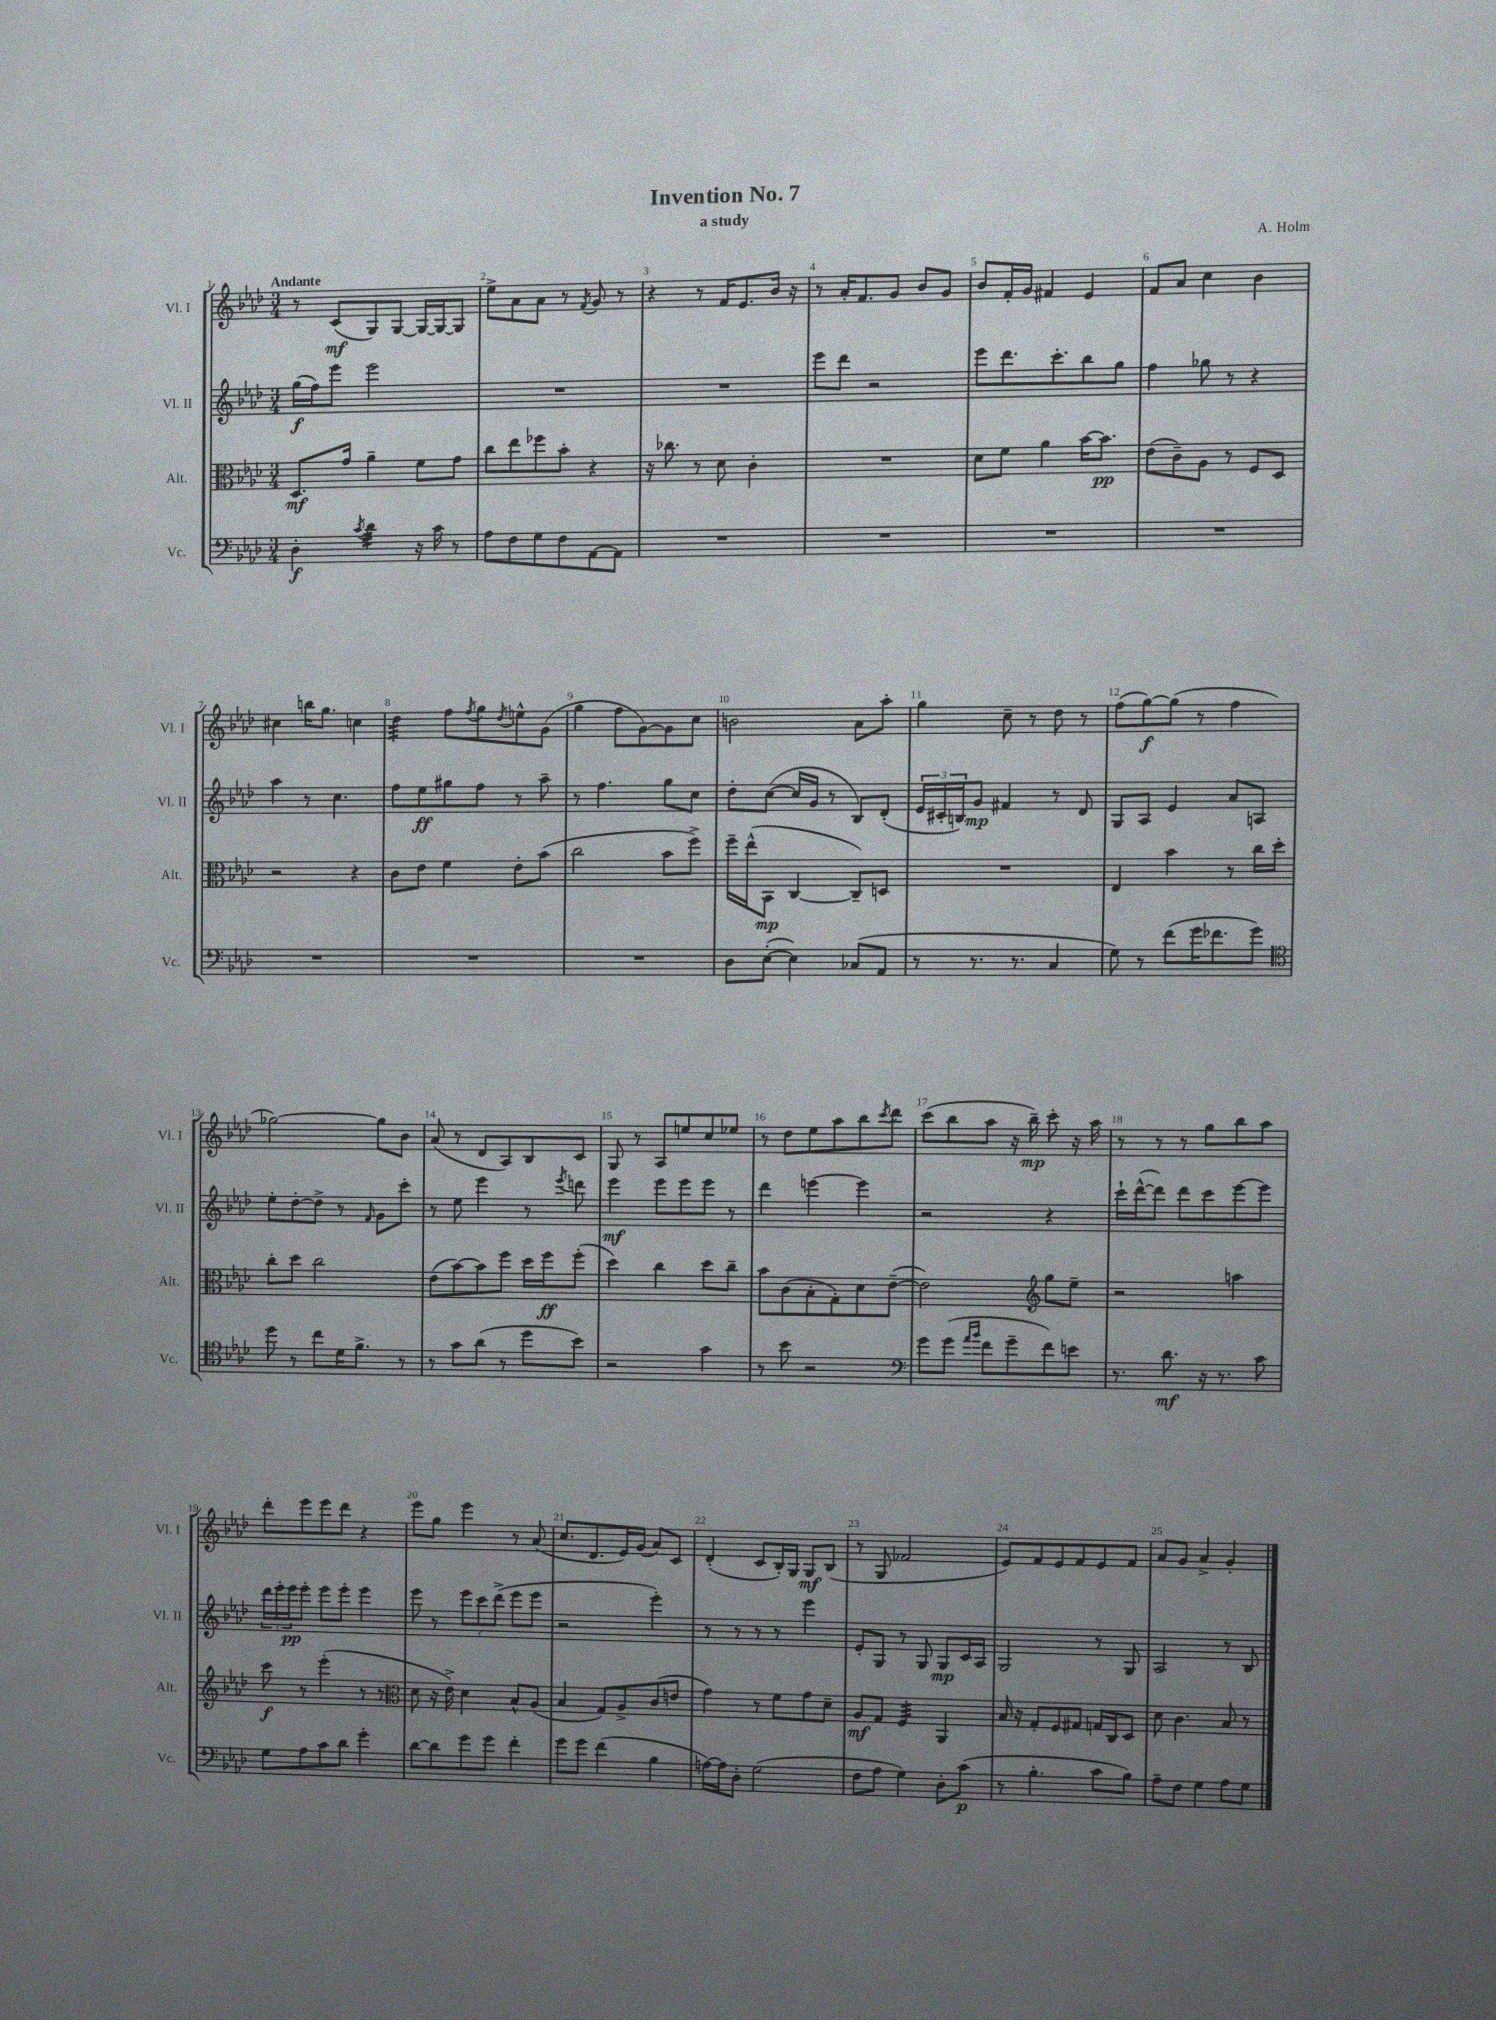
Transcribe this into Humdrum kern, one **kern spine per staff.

**kern	**kern	**kern	**kern
*staff4	*staff3	*staff2	*staff1
*clefF4	*clefC3	*clefG2	*clefG2
*k[b-e-a-d-]	*k[b-e-a-d-]	*k[b-e-a-d-]	*k[b-e-a-d-]
*M3/4	*M3/4	*M3/4	*M3/4
4D-'	8.D-	(16gg	8r
.	.	16ff)	.
.	.	8eee-	(8c
.	16g	.	.
8qc	.	.	.
4d-	4a-~	2eee-	8G)
.	.	.	[8G
16r	8f	.	16G_
16c	.	.	16G_
8r	8g	.	8G]
=	=	=	=
8A-	8cc	2.r	8ee-^
8F	8ee-	.	8a-
8G	8ff-	.	8a-
8F	8b-'	.	8r
.	.	.	8qf
[8AA-	4r	.	8g
8AA-]	.	.	8r
=	=	=	=
2.r	16r	2.r	4r
.	8.cc-	.	.
.	8r	.	8r
.	8d-	.	16f
.	.	.	8.e-
.	4c'	.	.
.	.	.	16b-
.	.	.	16r
=	=	=	=
2.r	2.r	8eee-	8r
.	.	8ddd-	16a-'
.	.	.	8.f
.	.	2r	.
.	.	.	8g
.	.	.	8b-
.	.	.	8g
=	=	=	=
2.r	8d-	8eee-	8b-
.	8f	8.ddd-	16f'
.	.	.	16g
.	4a-	.	4f#
.	.	8.ccc'	.
.	[16b-	8bb-	4e-
.	8.b-]	.	.
.	.	8gg	.
=	=	=	=
2.r	(8e-	4ff	8f
.	8c~)	.	8a-
.	8A-	8gg-	4cc
.	8r	8r	.
.	8F	4r	4b-
.	8D-	.	.
=	=	=	=
2.r	2r	4aa-	4cc#
.	.	8r	16bb
.	.	.	8.gg
.	.	4.cc	.
.	4r	.	4cc
=	=	=	=
2.r	8c	8ff	4dd-
.	8e-	8ee-	.
.	4f	8gg#	8ff
.	.	.	8qff
.	.	8ff	8gg
.	.	.	8qdd-
.	8e-'	8r	8ee^^
.	(8b-	8aa-~	(8g
=	=	=	=
2.r	2cc	8r	4gg
.	.	4.ff	.
.	.	.	8ff
.	.	.	[8g)
.	8b-	8gg	8g]
.	8ff^)	8cc	8cc
=	=	=	=
8D-	16ff~	8dd-'	2b
.	(16ee-^^	.	.
([8E-'	8BB-	([8cc	.
4E-])	[4C	16cc]	.
.	.	16g	.
.	.	8r	.
(8C-	8C~])	8B-)	8a-
8AA-	8D	(8d-'	8aa-'
=	=	=	=
8r	2.r	24e-	4gg
.	.	24c#'	.
.	.	24B)	.
8.r	.	8g	.
.	.	4f#	8cc~
8.r	.	.	.
.	.	.	8r
4C	.	8r	8dd-
.	.	8d-	8r
=	=	=	=
8G)	4E-	8G	(8ff
8r	.	8A-	[8gg)
(8f	4b-	4e-	(8gg]
16g	.	.	8r
8.f-	.	.	.
.	8r	8a-	4ff
8g)	16cc	8A	.
.	16dd-'	.	.
=	=	=	=
*clefC4	*	*	*
8dd-	8cc'	8ee-'	[2gg-)
8r	8dd-	[8dd-'	.
8cc	2cc	8dd-^]	.
16d-	.	8r	.
8.f^	.	.	.
.	.	16qqf	.
.	.	8g	8gg-]
8r	.	8ccc'	8b-
=	=	=	=
8r	(8e-	8r	(8a-
8g	[8b-)	8ee-	8r
(8a-	8b-]	4eee-	8d-
8r	8ff	.	8A-)
8dd-	16dd-	8r	8B-
.	16ff	.	.
.	.	8qeee-	.
8b-)	(8ff'	8ddd	8c
=	=	=	=
2r	4dd-)	4eee-	8G
.	.	.	8r
.	4cc	8eee-	8A-
.	.	8eee-	8ee
4g	8dd-	8eee-	8cc
.	8cc~	8r	8ee-
=	=	=	=
8r	8b-	4ddd-	8r
8b-	(8c	.	8dd-
2r	8B-'	[4eee	8ee-
.	8G')	.	8aa-
.	8d-	4eee]	8bb-
.	.	.	8qccc
.	([8e-~	.	8ddd-
=	=	=	=
*clefF4	*	*	*
8g	2e-])	2r	(8ccc
(8g	.	.	8bb-
16qqa-	.	.	.
16qqb-	.	.	.
8f	.	.	8aa-
8g~	.	.	16r
.	.	.	16bb-~)
*	*clefG2	*	*
8f)	8gg	4r	8ccc'
8e	8ee-~	.	16r
.	.	.	16aa-
=	=	=	=
8.r	2r	16ccc`	8r
.	.	([16ddd-^^	.
.	.	8ddd-])	8r
8.d-	.	.	.
.	.	8ddd-	8r
16r	.	8ccc	8gg
8.r	.	.	.
.	4aa	[8eee-	8bb-
8c	.	8eee-]	8aa-
=	=	=	=
8G	8ccc	24ddd-	8ddd-'
.	.	24eee-'	.
.	.	24eee-	.
8A-	8r	8eee-'	8eee-
8c	(4eee-'	8eee-	8eee-
8d-	.	8eee-'	8ddd-
4g'	8r	4eee-	4r
.	8r	.	.
=	=	=	=
*	*clefC3	*	*
[8d-	8d-	8eee-	8eee-
8d-]	16r	8r	8gg
.	16e-^)	.	.
8g	4d-	12eee-	4eee-
.	.	12ccc	.
8g	.	.	.
.	.	(12ddd-^	.
4f'	8B-^^	8eee-	8r
.	(8A-	8eee-	(8a-
=	=	=	=
8g	4B-	2r	8.cc
8g	.	.	.
.	.	.	8.d-
(4f	8G)	.	.
.	8A-^	.	16e-)
.	.	.	(16g
4B-	(8c	4eee-')	8a-)
.	8e	.	8c
=	=	=	=
[16A)	4g)	8r	(4d-'
16A]	.	.	.
8D-'	.	8r	.
(2G	8r	8r	8c
.	8f	8r	16B-')
.	.	.	16G
.	8g	4eee-	8G
.	8d-~	.	(8B-
=	=	=	=
8F	8A-	8e-'	8r
8A-	8G	8G	8G
4G)	4F	8r	2f-
.	.	8G	.
8D-'	4AA-	8G	.
(8c	.	16c	.
.	.	16A-	.
=	=	=	=
8r	16B-	2G	8e-)
.	16r	.	.
4.B-'	8G'	.	8f
.	8F	.	8e-
.	8G#	.	8f
8c	16G	8r	8e-
.	16C	.	.
8B-)	8D-	8G	8f
=	=	=	=
8A-~	8d-	2A-	8a-
8F	4.c	.	8g
4G	.	.	4a-^
8A-	8B-	8r	4g'
8G	8r	8B-	.
==	==	==	==
*-	*-	*-	*-
